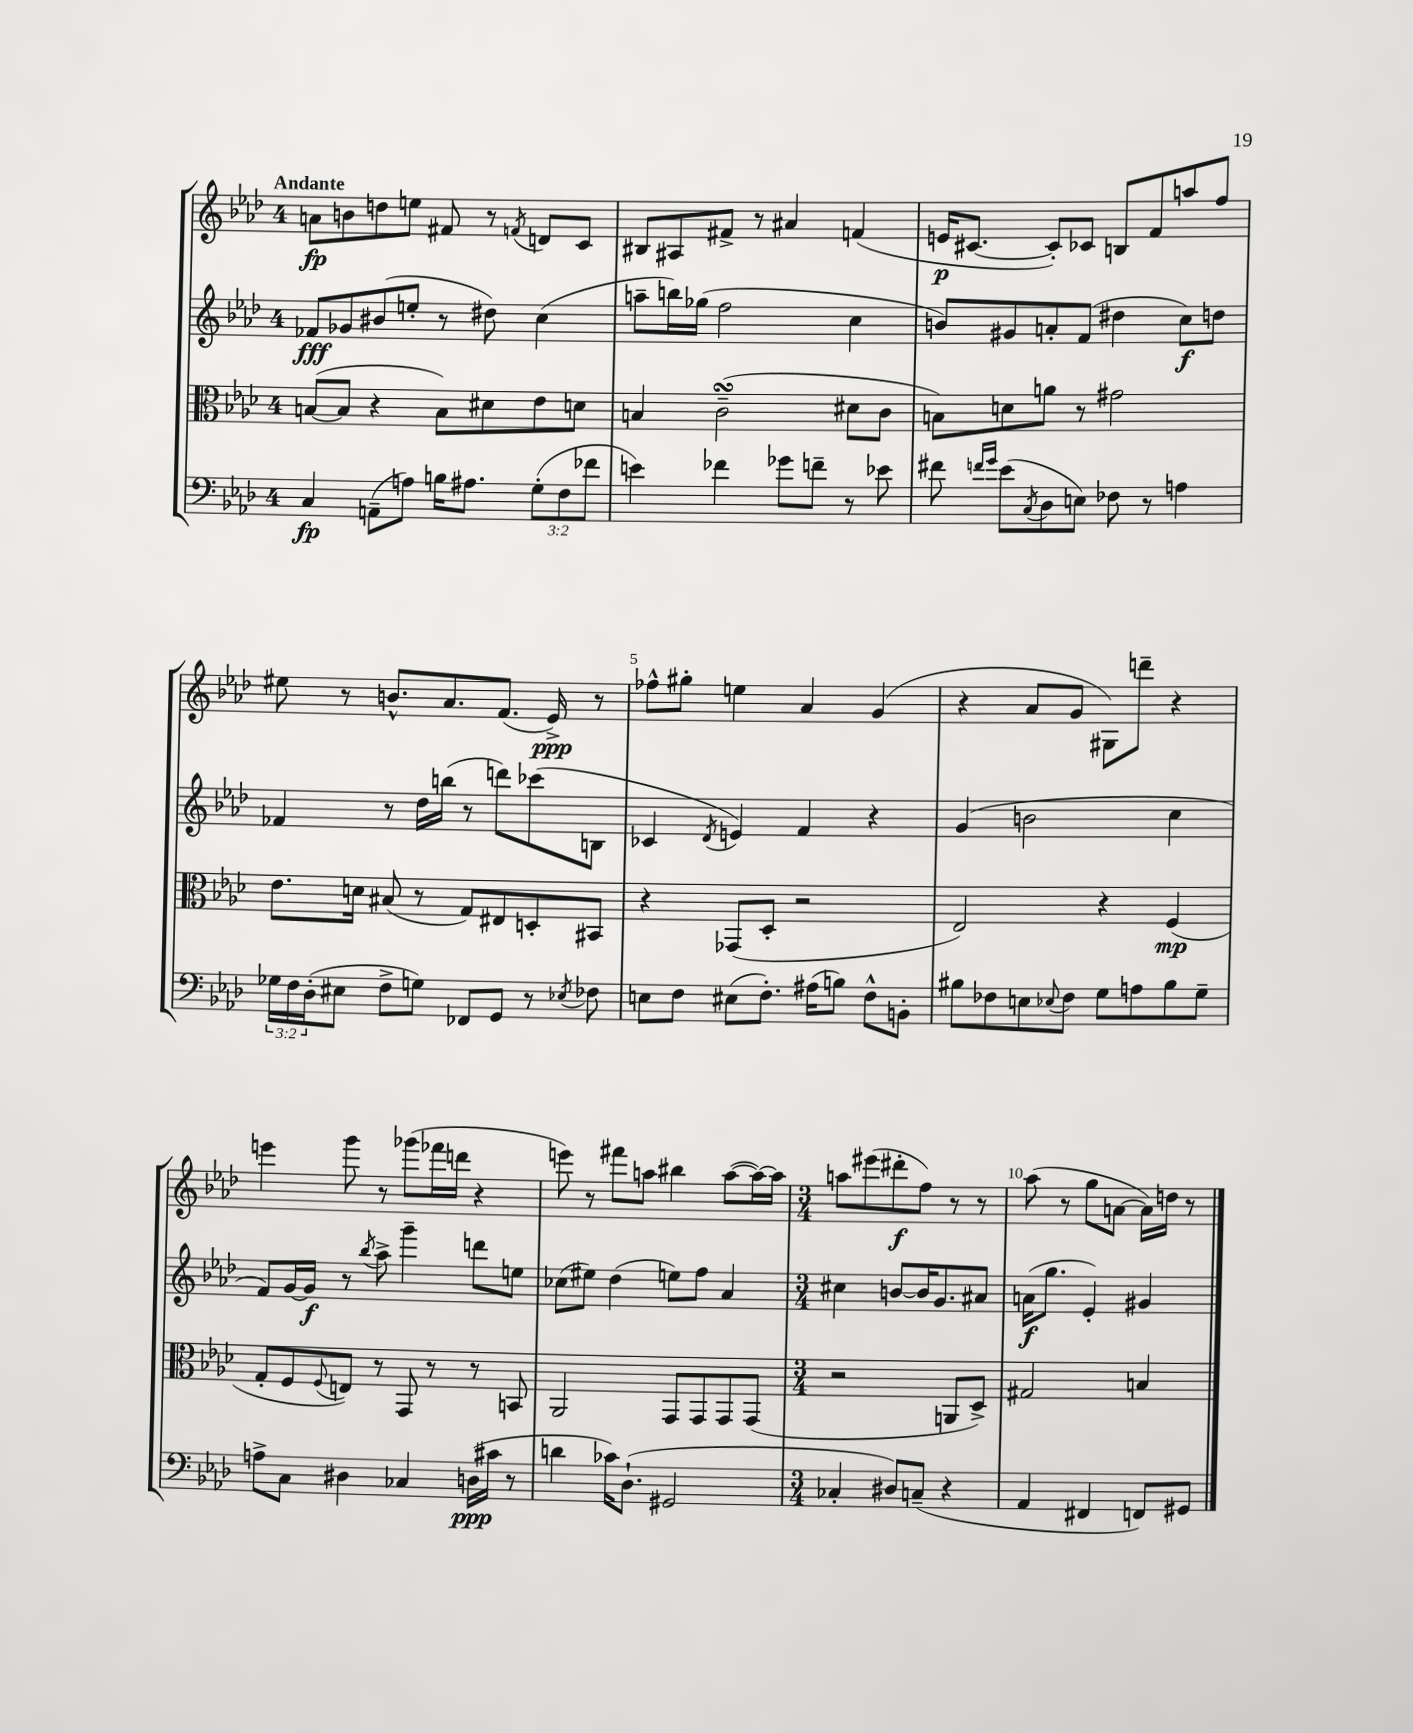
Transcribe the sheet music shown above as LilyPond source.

<<
\new StaffGroup <<
\new Staff = "s0" {
    \clef treble \key aes \major \once \override Staff.TimeSignature.style = #'single-digit \time 4/4 \tempo "Andante"
    a'8\fp b'8 d''8 e''8 fis'8 r8 \acciaccatura { f'8 } d'8 c'8 |
    bis8 ais8 fis'8-> r8 ais'4 f'4( |
    e'16\p cis'8.~ cis'8-.) ces'8 b8 f'8 a''8 f''8 |
    eis''8 r8 b'8.-^ aes'8. f'8.( ees'16->\ppp) r8 |
    fes''8-^ gis''8-. e''4 aes'4 g'4( |
    r4 aes'8 g'8 gis8) d'''8-- r4 |
    e'''4 g'''8 r8 ges'''8( fes'''16 d'''16 r4 |
    e'''8) r8 fis'''8 a''8 bis''4 a''8~( a''16~) a''16 |
    \numericTimeSignature \time 3/4 a''8 eis'''8( dis'''8-.\f f''8) r8 r8 |
    aes''8( r8 g''8 a'8~ a'16) d''16 r8 \bar "|." |
}
\new Staff = "s1" {
    \clef treble \key aes \major \once \override Staff.TimeSignature.style = #'single-digit \time 4/4
    fes'8\fff ges'8 bis'8( e''8-. r8 dis''8) c''4( |
    a''8-- b''16) ges''16( f''2 c''4 |
    b'8) gis'8 a'8-. f'8( dis''4 c''8\f) d''8 |
    fes'4 r8 des''16 b''16( r8 d'''8) ces'''8( b8 |
    ces'4 \acciaccatura { des'8 } e'4) f'4 r4 |
    g'4( b'2 c''4 |
    f'8) g'16~ g'16\f r8 \acciaccatura { bes''8 } aes''8-> g'''4-- d'''8 e''8 |
    ces''8( eis''8) des''4( e''8) f''8 aes'4 |
    \numericTimeSignature \time 3/4 cis''4 b'8~ b'16 g'8. ais'8 |
    a'16\f( g''8. ees'4-.) gis'4 \bar "|." |
}
\new Staff = "s2" {
    \clef alto \key aes \major \once \override Staff.TimeSignature.style = #'single-digit \time 4/4
    b8~( b8 r4 b8) dis'8 ees'8 d'8 |
    b4 c'2--\turn( dis'8 c'8 |
    b8) d'8 a'8 r8 gis'2 |
    ees'8. d'16 bis8( r8 g8) eis8 d8-. bis,8 |
    r4 ges,8( des8-. r2 |
    ees2) r4 f4\mp( |
    g8-. f8 \appoggiatura { f8 } e8) r8 g,8 r8 r8 b,8 |
    aes,2 g,8 g,8 g,8 g,8( |
    \numericTimeSignature \time 3/4 r2 a,8 des8->) |
    gis2 b4 \bar "|." |
}
\new Staff = "s3" {
    \clef bass \key aes \major \once \override Staff.TimeSignature.style = #'single-digit \time 4/4 \override Staff.TupletNumber.text = #tuplet-number::calc-fraction-text
    c4\fp a,8--( a8) b16 ais8. \tuplet 3/2 { g8-.( f8 fes'8 } |
    e'4) fes'4 ges'8 f'8-- r8 ees'8 |
    fis'8 \grace { f'16 g'16 } ees'8( \acciaccatura { c8 } des8 e8) fes8 r8 a4 |
    \tuplet 3/2 { ges16 f16 des16-.( } eis8 f8-> g8) fes,8 g,8 r8 \acciaccatura { ees8 } fes8 |
    e8 f8 eis8( f8.-.) ais16( b8) f8-^ b,8-. |
    bis8 fes8 e8 \appoggiatura { ees8 } fes8 g8 a8 bis8 g8-- |
    a8-> c8 dis4 ces4 d16\ppp( cis'16 r8 |
    d'4 ces'16) des8.-!( gis,2 |
    \numericTimeSignature \time 3/4 ces4-. dis8) c8--( r4 |
    aes,4 fis,4 f,8) gis,8 \bar "|." |
}
>>
>>
\layout { \context { \Score \override BarNumber.break-visibility = ##(#f #t #t) barNumberVisibility = #(every-nth-bar-number-visible 5) } }
